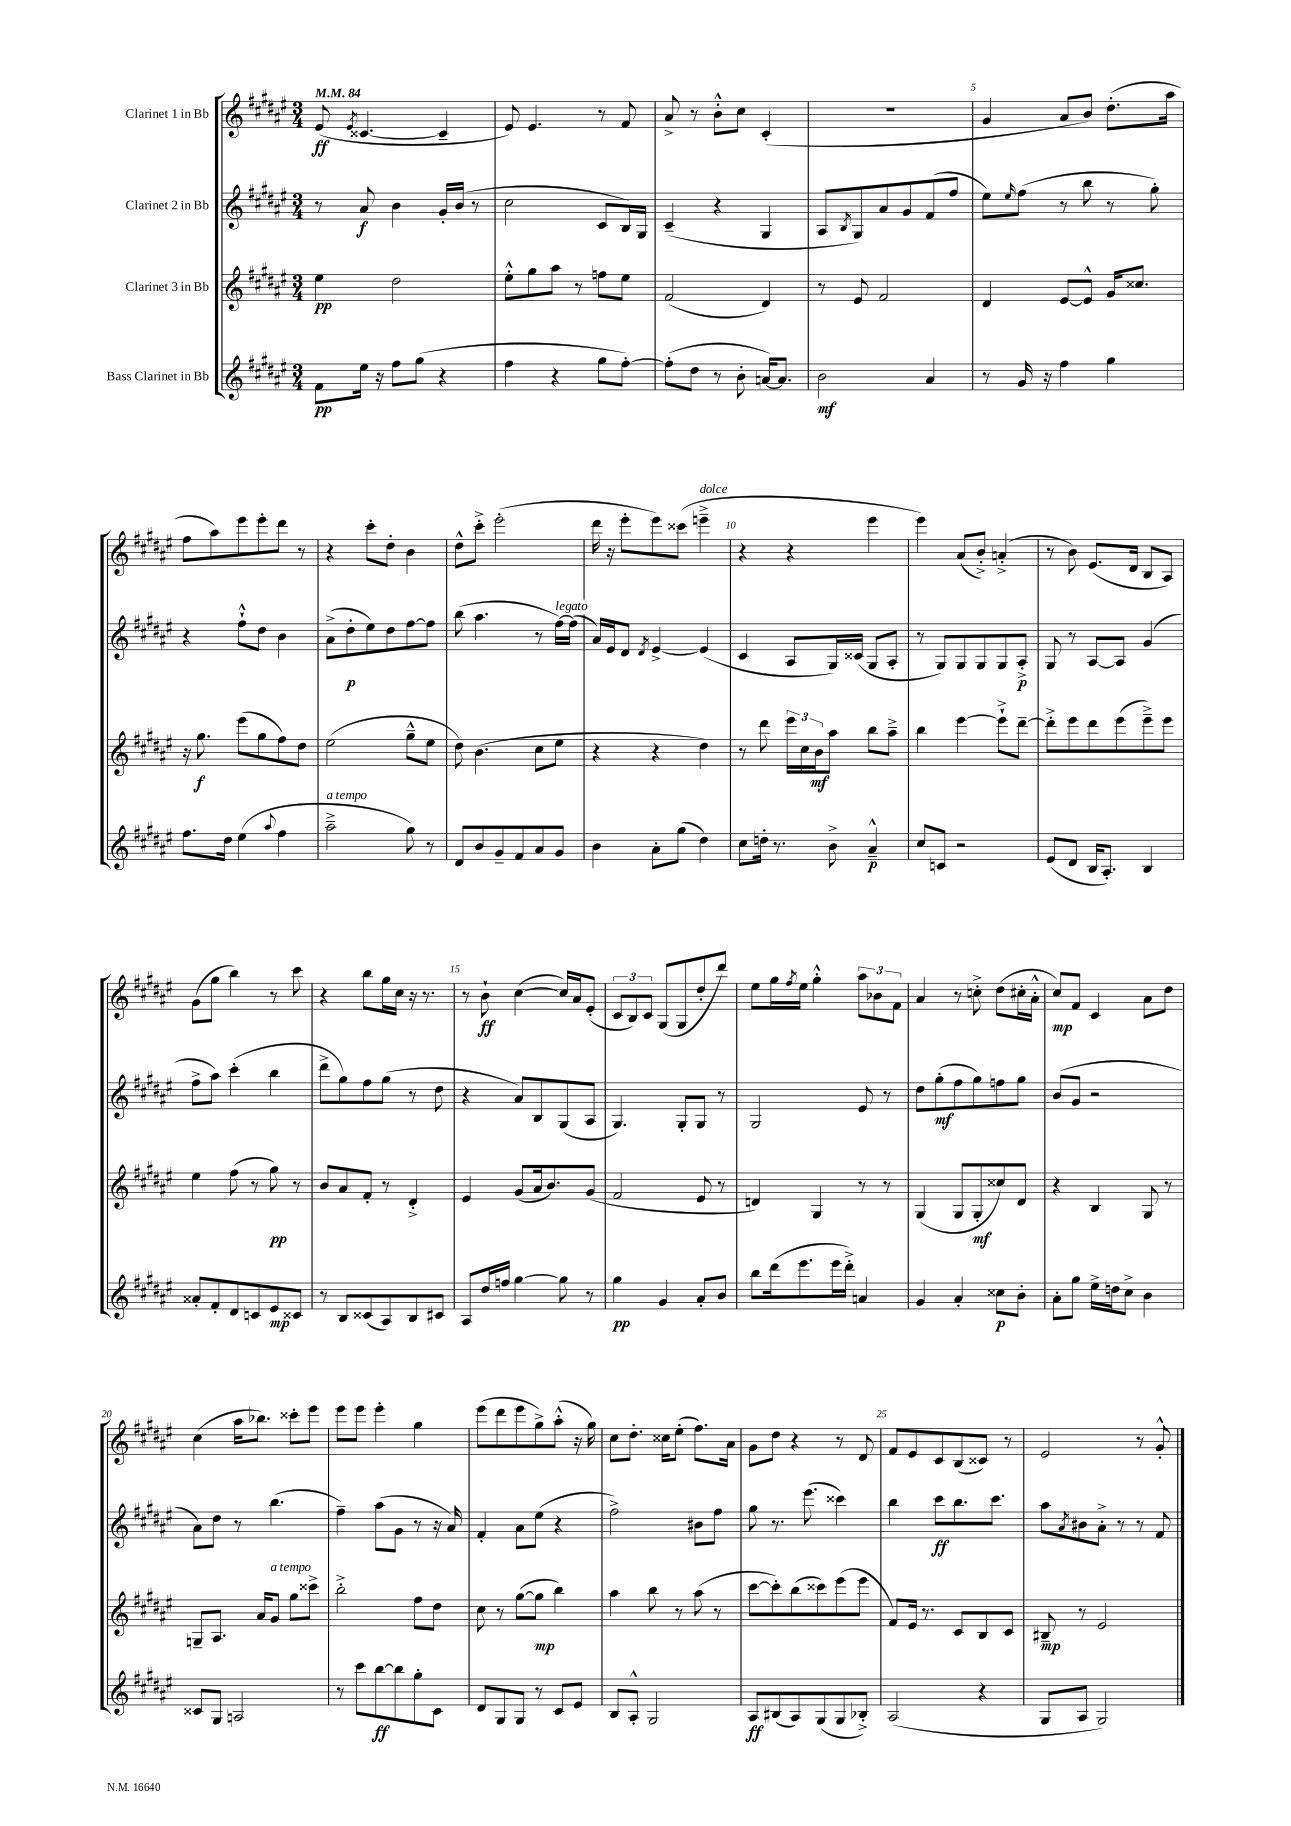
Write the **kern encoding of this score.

**kern	**kern	**kern	**kern
*staff4	*staff3	*staff2	*staff1
*clefG2	*clefG2	*clefG2	*clefG2
*k[f#c#g#d#a#e#]	*k[f#c#g#d#a#e#]	*k[f#c#g#d#a#e#]	*k[f#c#g#d#a#e#]
*M3/4	*M3/4	*M3/4	*M3/4
*MM84	*MM84	*MM84	*MM84
8f#\L	4ee#\	8r	(8e#/
.	.	.	8qe#/
16ee#\Jk	.	8a#/	[4.c##/
16r	.	.	.
8ff#\L	2dd#\	4b\	.
(8gg#\J	.	.	.
4r	.	16g#'/LL	4c##~/]
.	.	(16b/JJ	.
.	.	8r	.
=	=	=	=
4ff#\	8ee#'^^\L	2cc#\	8e#/)
.	8gg#\	.	4.e#/
4r	8aa#\J	.	.
.	8r	.	.
8gg#\L	8ff\L	8c#/L	8r
[8ff#'\J)	8ee#\J	16B/L)	8f#/
.	.	16G#/JJ	.
=	=	=	=
(8ff#'\]L	(2f#/	(4c#~/	8a#^/
8dd#\J	.	.	8r
8r	.	4r	8b'^^\L
8b'\	.	.	8cc#\J
[16a/LK)	4d#/)	4G#/	(4c#'/
8.a/]J	.	.	.
=	=	=	=
2b\	8r	8A#/L	2.r
.	.	8qB/	.
.	8e#/	8G#/)	.
.	2f#/	8a#/	.
.	.	8g#/	.
4a#/	.	(8f#/	.
.	.	8ff#/J	.
=	=	=	=
8r	4d#/	8ee#\L)	4g#/
.	.	16qqee#/	.
16g#/	.	(8ff#\J	.
16r	.	.	.
4ff#\	[8e#/L	8r	8a#/L
.	8e#^^/]J	8bb\	8b/J)
4gg#\	16g#/LK	8r	(8.dd#'\L
.	8.cc##/J	.	.
.	.	8gg#'\)	.
.	.	.	16aa#\Jk
=	=	=	=
8.ff#\L	16r	4r	8ff#\L
.	8.gg#\	.	.
.	.	.	8aa#\)
16dd#\Jk	.	.	.
(4ee#\	(8eee#\L	8ff#`^^\L	8eee#\
.	8gg#\	8dd#\J	8eee#'\
8qqaa#/	.	.	.
4ff#\	8ff#\)	4b\	8ddd#\J
.	8dd#\J	.	8r
=	=	=	=
2aa#~^\	(2ee#\	(8a#^\L	4r
.	.	8dd#'\	.
.	.	8ee#\)	8ccc#'\L
.	.	8dd#\	8dd#'\J
8gg#\)	8gg#~^^\L	[8ff#\	4b\
8r	8ee#\J	8ff#\]J	.
=	=	=	=
8d#/L	8dd#\)	(8bb\	8dd#^^\L
8b/	(4.b\	4.aa#\	8ccc#'^\J
8g#~/	.	.	(2eee#'\
8f#/	.	.	.
8a#/	8cc#\L	8r	.
8g#/J	8ee#\J	[16ff#\LL)	.
.	.	(16ff#\]JJ	.
=	=	=	=
4b\	4r	16a#/LL)	16ddd#\
.	.	16e#/J	16r
.	.	8d#/J	8eee#'\L
.	.	8qd#/	.
8a#'\L	4r	[4e#^/	8eee#\)
(8gg#\J	.	.	(8ccc##\J
4dd#\)	4dd#\)	(4e#/]	4eee~^\
=	=	=	=
8cc#\L	8r	4c#/	4r
16dd'\Jk	8ddd#\	.	.
8.r	.	.	.
.	24eee#\LL	8A#/L	4r
.	24cc#\	.	.
.	24b\J	.	.
8b^\	8aa#\J	16G#/L)	.
.	.	(16c##/JJ	.
4a#~^^/	8bb\L	8G#/L	4eee#\
.	8aa#~^\J	8A#'/J	.
=	=	=	=
8cc#/L	4bb\	8r	4eee#\)
8c/J	.	8G#/L)	.
2r	[4eee#\	8G#/	(8a#/L
.	.	8G#/	8b'^/J)
.	8eee#`^\]L	8G#/	(4a'^/
.	[8ddd#~\J	8A#'^/J	.
=	=	=	=
(8e#/L	8ddd#'^\]L	8G#/	8r
8d#/J	8eee#\	8r	8b\)
16B/LK	8ddd#\	[8A#/L	(8.e#/L
8.A#'/J)	.	.	.
.	(8eee#\	8A#/]J	.
.	.	.	16d#/Jk
4B/	8eee#~^\)	(4g#/	8B/L
.	8eee#\J	.	8A#/J)
=	=	=	=
8a##'/L	4ee#\	8ff#^\L	(8g#\L
8f#'/	.	8aa#\J)	8gg#\J
8d#/	(8ff#\	(4ccc#'\	4bb\)
8c/	8r	.	.
8e#/	8gg#\)	4bb\	8r
8c##/J	8r	.	8ccc#\
=	=	=	=
8r	8b/L	8ddd#^\L	4r
8B/L	8a#/	8gg#\)	.
(8c##/	8f#'/J	8ff#\	8bb\L
8A#/)	8r	(8gg#\J	16gg#\L
.	.	.	16cc#\JJ
8B/	4d#'^/	8r	16r
.	.	.	8.r
8c#/J	.	8dd#\	.
=	=	=	=
8A#/L	4e#/	4r	8r
16dd#/L	.	.	8b`\
16ff/JJ	.	.	.
[4gg#\	(8g#/L	8a#/L)	([4cc#\
.	16a#/k	8B/	.
.	8.b/)	.	.
8gg#\]	.	(8G#/	16cc#/]LL)
.	.	.	16a#/J
8r	(8g#/J	8A#/J	(8e#'/J
=	=	=	=
4gg#\	2f#/	4.G#/)	12c#/L
.	.	.	12B/)
.	.	.	12c#/J
4g#/	.	.	(8G#/L
.	.	8G#'/L	8G#/
8a#'/L	8e#/	8G#/J	8dd#'/
8b/J	8r	8r	8ddd#/J)
=	=	=	=
8bb\L	4d/)	2G#/	8ee#\L
(16ddd#\k	.	.	16gg#\L
.	.	.	8qff#/
8.eee#\	.	.	16ee#\JJ
.	4G#/	.	4gg#'^^\
16eee#\L	.	.	.
16ddd#'^\JJ)	.	.	.
4a/	8r	8e#/	12aa#\L
.	.	.	12b-\
.	8r	8r	.
.	.	.	12f#\J
=	=	=	=
4g#/	(4G#/	8dd#\L	4a#/
.	.	(8gg#'\	.
4a#'/	8G#/L	8ff#\	8r
.	8G#'/	8gg#\)	8cc'^\
8cc##\L	8cc##/)	8ff\	(8dd#\L
8b'\J	8d#/J	8gg#\J	16cc#'\L
.	.	.	16a#'^^\JJ
=	=	=	=
8a#'\L	4r	(8b/L	8cc#/L)
8gg#\J	.	8g#/J	8f#/J
16ee#^\LL	4B/	2r	4c#/
16dd\J	.	.	.
8cc#^\J	.	.	.
4b\	8G#/	.	8a#\L
.	8r	.	8dd#\J
=	=	=	=
8c##/L	8G~/L	8a#\L)	(4cc#\
8G#/J	8.A#/J	8dd#\J	.
2A/	.	8r	16aa#\LK
.	16a#/LK	.	8.bb-\J)
.	8g#/J	(4.bb\	.
.	8gg#\L	.	8ccc##'\L
.	8ccc##^\J	.	8eee#\J
=	=	=	=
8r	2bb'^\	4ff#~\)	8eee#\L
8ccc#\L	.	.	8eee#\J
[8bb\	.	(8aa#\L	4eee#'\
8bb\]	.	8g#\J	.
8gg#'\	8ff#\L	8r	4gg#\
8c#\J	8dd#\J	16r	.
.	.	16a#/)	.
=	=	=	=
8d#/L	8cc#\	4f#'/	(8eee#\L
8G#/	8r	.	8ddd#\
8G#/J	([8gg#\L	8a#\L	8eee#\
8r	8gg#\]J	(8ee#\J	8gg#^\)
8c#/L	4bb\)	4r	(8aa#'^^\J
8e#/J	.	.	16r
.	.	.	16gg#\)
=	=	=	=
8B/L	4aa#\	2ff#^\)	8cc#\L
8A#'^^/J	.	.	8.dd#'\J
2G#/	8bb\	.	.
.	.	.	16cc##\LK
.	8r	.	(8ee#'\J
.	(8aa#\	8b#\L	8.ff#\L)
.	8r	8ff#\J	.
.	.	.	16a#\Jk
=	=	=	=
8A#/L	[8ccc#\L	8gg#\	8g#\L
(8B#/	8ccc#'\])	8.r	8dd#\J
8A#/)	(8bb\	.	4r
.	.	(8.eee#\	.
(8G#/	8ccc##\)	.	.
8G#/	(8eee#\	4ccc##\)	8r
8B-'^/J)	8eee#\J	.	8d#/
=	=	=	=
(2A#/	8f#/L)	4bb\	8f#/L
.	16e#/Jk	.	8e#/
.	8.r	.	.
.	.	8ccc#\L	8c#/
.	8c#/L	8.bb\	(8B/
4r	8B/	.	8c##/J)
.	.	8.ccc#\J	.
.	8c#/J	.	8r
=	=	=	=
8G#/L	8B#~/	8aa#\L	2e#/
.	.	8qa#/	.
8A#/J	8r	8b#\	.
2G#/)	2e#/	8a#'^\J	.
.	.	8r	.
.	.	8r	8r
.	.	8f#/	8g#'^^/
==	==	==	==
*-	*-	*-	*-
